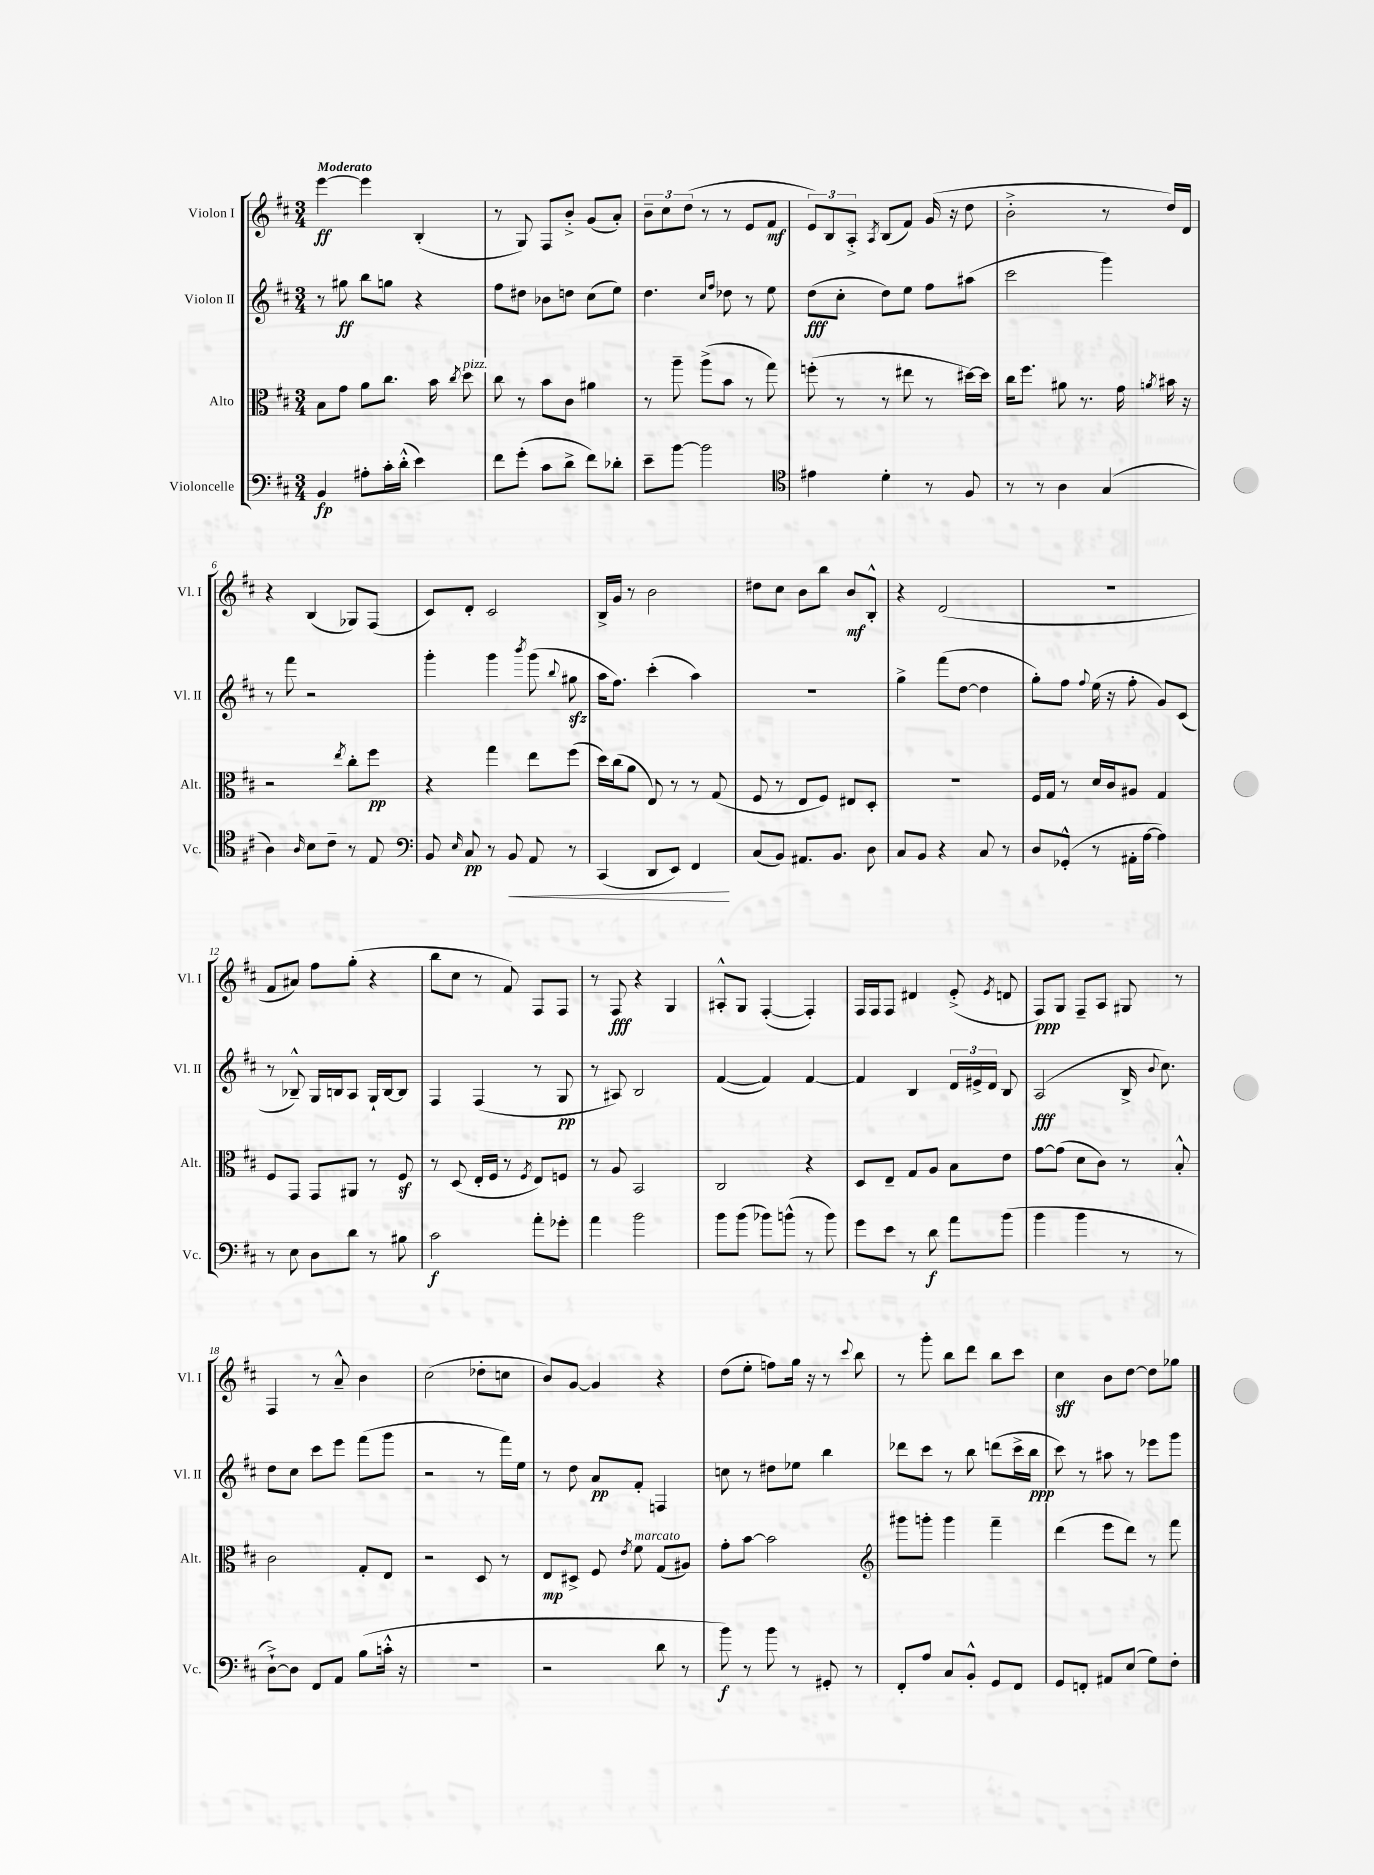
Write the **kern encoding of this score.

**kern	**kern	**kern	**kern
*staff4	*staff3	*staff2	*staff1
*clefF4	*clefC3	*clefG2	*clefG2
*k[f#c#]	*k[f#c#]	*k[f#c#]	*k[f#c#]
*M3/4	*M3/4	*M3/4	*M3/4
4BB	8B	8r	[4eee
.	8g	8gg#	.
8A#'	8a	8bb	4eee]
16c#'	8.cc#	8gg	.
(16d'^^	.	.	.
4e)	.	4r	(4B'
.	16b	.	.
.	8qcc#	.	.
.	8dd	.	.
=	=	=	=
8f#	8cc#	8ff#	8r
(8g'	8r	8dd#	8G)
8c#	8b	8b-	8F#
8d^	8c#	8dd	8b'^
8f#)	4a#	(8cc#	(8g
8d-'	.	8ee)	8a')
=	=	=	=
8e~	8r	4.dd	12b~
.	.	.	12cc#
[8b	8aa~	.	.
.	.	.	(12dd
2b]	(8aa^	.	8r
.	.	16qqcc#	.
.	.	16qqff#	.
.	8b	8dd-	8r
.	8r	8r	8e
.	8gg)	8ee	8f#
=	=	=	=
*clefC4	*	*	*
4e#	(8ff'	(8dd	12e)
.	.	.	12B
.	8r	8cc#'	.
.	.	.	12A'^
.	.	.	8qA
4d'	8r	8dd)	(8B
.	8ee#	8ee	8f#)
8r	8r	8ff#	(16g
.	.	.	16r
8F#	[16dd#)	(8aa#	8dd
.	16dd#]	.	.
=	=	=	=
8r	16cc#	2ccc#	2b'^
.	8.ff#	.	.
8r	.	.	.
4A	8a#	.	.
.	8.r	.	.
(4G	.	4ggg)	8r
.	16g	.	.
.	8qa	.	.
.	16b#	.	16dd)
.	16r	.	16d
=	=	=	=
4A)	2r	8r	4r
.	.	8fff#	.
16qqA	.	.	.
8B	.	2r	(4B
8c#~	.	.	.
.	8qee	.	.
8r	8cc#'	.	8G-)
8E	8ff#	.	(8F#
=	=	=	=
*clefF4	*	*	*
8BB	4r	4ggg'	8c#)
16qqE	.	.	.
8C#	.	.	8d'
8r	4gg	4ggg	2c#
8BB	.	.	.
.	.	8qbbb	.
8AA	8ee	(8ggg	.
.	.	8qqbb	.
8r	(8ff#	8gg#	.
=	=	=	=
(4CC#	16dd)	16aa	16B^
.	(16cc#	8.ff#)	16g
.	8a	.	8r
8DD	8E)	(4ccc#'	2b
8EE)	8r	.	.
4FF#	8r	4aa)	.
.	(8G	.	.
=	=	=	=
(8C#	8F#	2.r	8dd#
8BB)	8r	.	8cc#
8.AA#	8E	.	8b
.	8F#)	.	8bb
8.BB	.	.	.
.	8E#	.	8b
8D	8D'	.	8B'^^
=	=	=	=
8C#	2.r	4gg^	4r
8BB	.	.	.
4r	.	(8fff#	(2d
.	.	[8dd	.
8C#	.	4dd]	.
8r	.	.	.
=	=	=	=
8D	16F#	8gg')	2.r
.	16G	.	.
(8GG-'^^	8r	8ff#	.
.	.	8qqff#	.
8r	16d	(16ee	.
.	16c#	16r	.
16AA#'	8A#	8ff#'	.
[16A	.	.	.
4A])	4G	8g)	.
.	.	(8c#	.
=	=	=	=
8r	8F#	8r	8f#
8E	8GG	8B-~^^)	8a#)
8D	8GG	16G	8ff#
.	.	16B	.
8d	8AA#	8A	(8gg'
8r	8r	16G`	4r
.	.	[16B	.
8B#	8F#	8B]	.
=	=	=	=
2c#	8r	4F#	8bb
.	(8D	.	8cc#
.	16E'	(4F#	8r
.	16F#	.	.
.	8r	.	8f#)
.	8qF#	.	.
8a'	8E)	8r	8F#
8g-'	8F	8G	8F#
=	=	=	=
4a	8r	8r	8r
.	8A	8A#)	8F#
2b	2BB	2B	4r
.	.	.	4G
=	=	=	=
8b	2C#	([4f#	8A#'^^
(8b	.	.	8G
8b-)	.	4f#])	([4F#'
(8b^^	.	.	.
8r	4r	[4f#	4F#'])
8b)	.	.	.
=	=	=	=
8g	8D	4f#]	16F#
.	.	.	16F#
8e	8E~	.	8F#
8r	8G	4B	4d#
8d	8A	.	.
8a	8B	24d	(8e'^
.	.	24e#^	.
.	.	24d	.
.	.	.	8qe
(8b	8e	8B	8d
=	=	=	=
4b	[8g	(2A	8F#)
.	(8g]	.	8G
4b	8d	.	8F#~
.	8c#)	.	8A
8r	8r	16B^	8G#
.	.	8qqb	.
.	.	8.cc#)	.
8r	8B'^^	.	8r
=	=	=	=
[8D`^)	2c#	8dd	4F#
8D]	.	8cc#	.
8FF#	.	8ccc#	8r
8AA	.	8eee	8a~^^
(8B	8G'	(8fff#	4b
16c'^^	8E	8ggg	.
16r	.	.	.
=	=	=	=
2.r	2r	2r	(2cc#
.	8D	8r	8dd-'
.	8r	16fff#)	8cc
.	.	16ee	.
=	=	=	=
2r	8E	8r	8b)
.	8D#^	8dd	[8g
.	8F#	8a	4g]
.	8qe	.	.
.	8f#	8f#'	.
8d	(8G	4F	4r
8r	8A#)	.	.
=	=	=	=
8b)	8g'	8cc	(8dd
8r	[8b	8r	8ee'
8b	2b]	8dd#	8ff)
8r	.	8ee-	16gg
.	.	.	16r
8GG#'	.	4bb	8r
.	.	.	8qqccc#
8r	.	.	8bb
=	=	=	=
*	*clefG2	*	*
8FF#'	8ggg#	8ddd-	8r
8A	8ggg'	8ccc#	8ggg'
8C#	4ggg	8r	8bb
8BB'^^	.	8bb	8ddd
8GG	4fff#~	(8ddd	8bb
8FF#	.	16ccc#^	8ccc#
.	.	16bb	.
=	=	=	=
8GG	(4ddd	8ccc#)	4cc#
8FF'	.	8r	.
8AA#	8eee	8aa#	8b
(8E	8ddd)	8r	[8dd
8G)	8r	8eee-	8dd]
8F#'	8fff#	8ggg	8gg-
==	==	==	==
*-	*-	*-	*-
